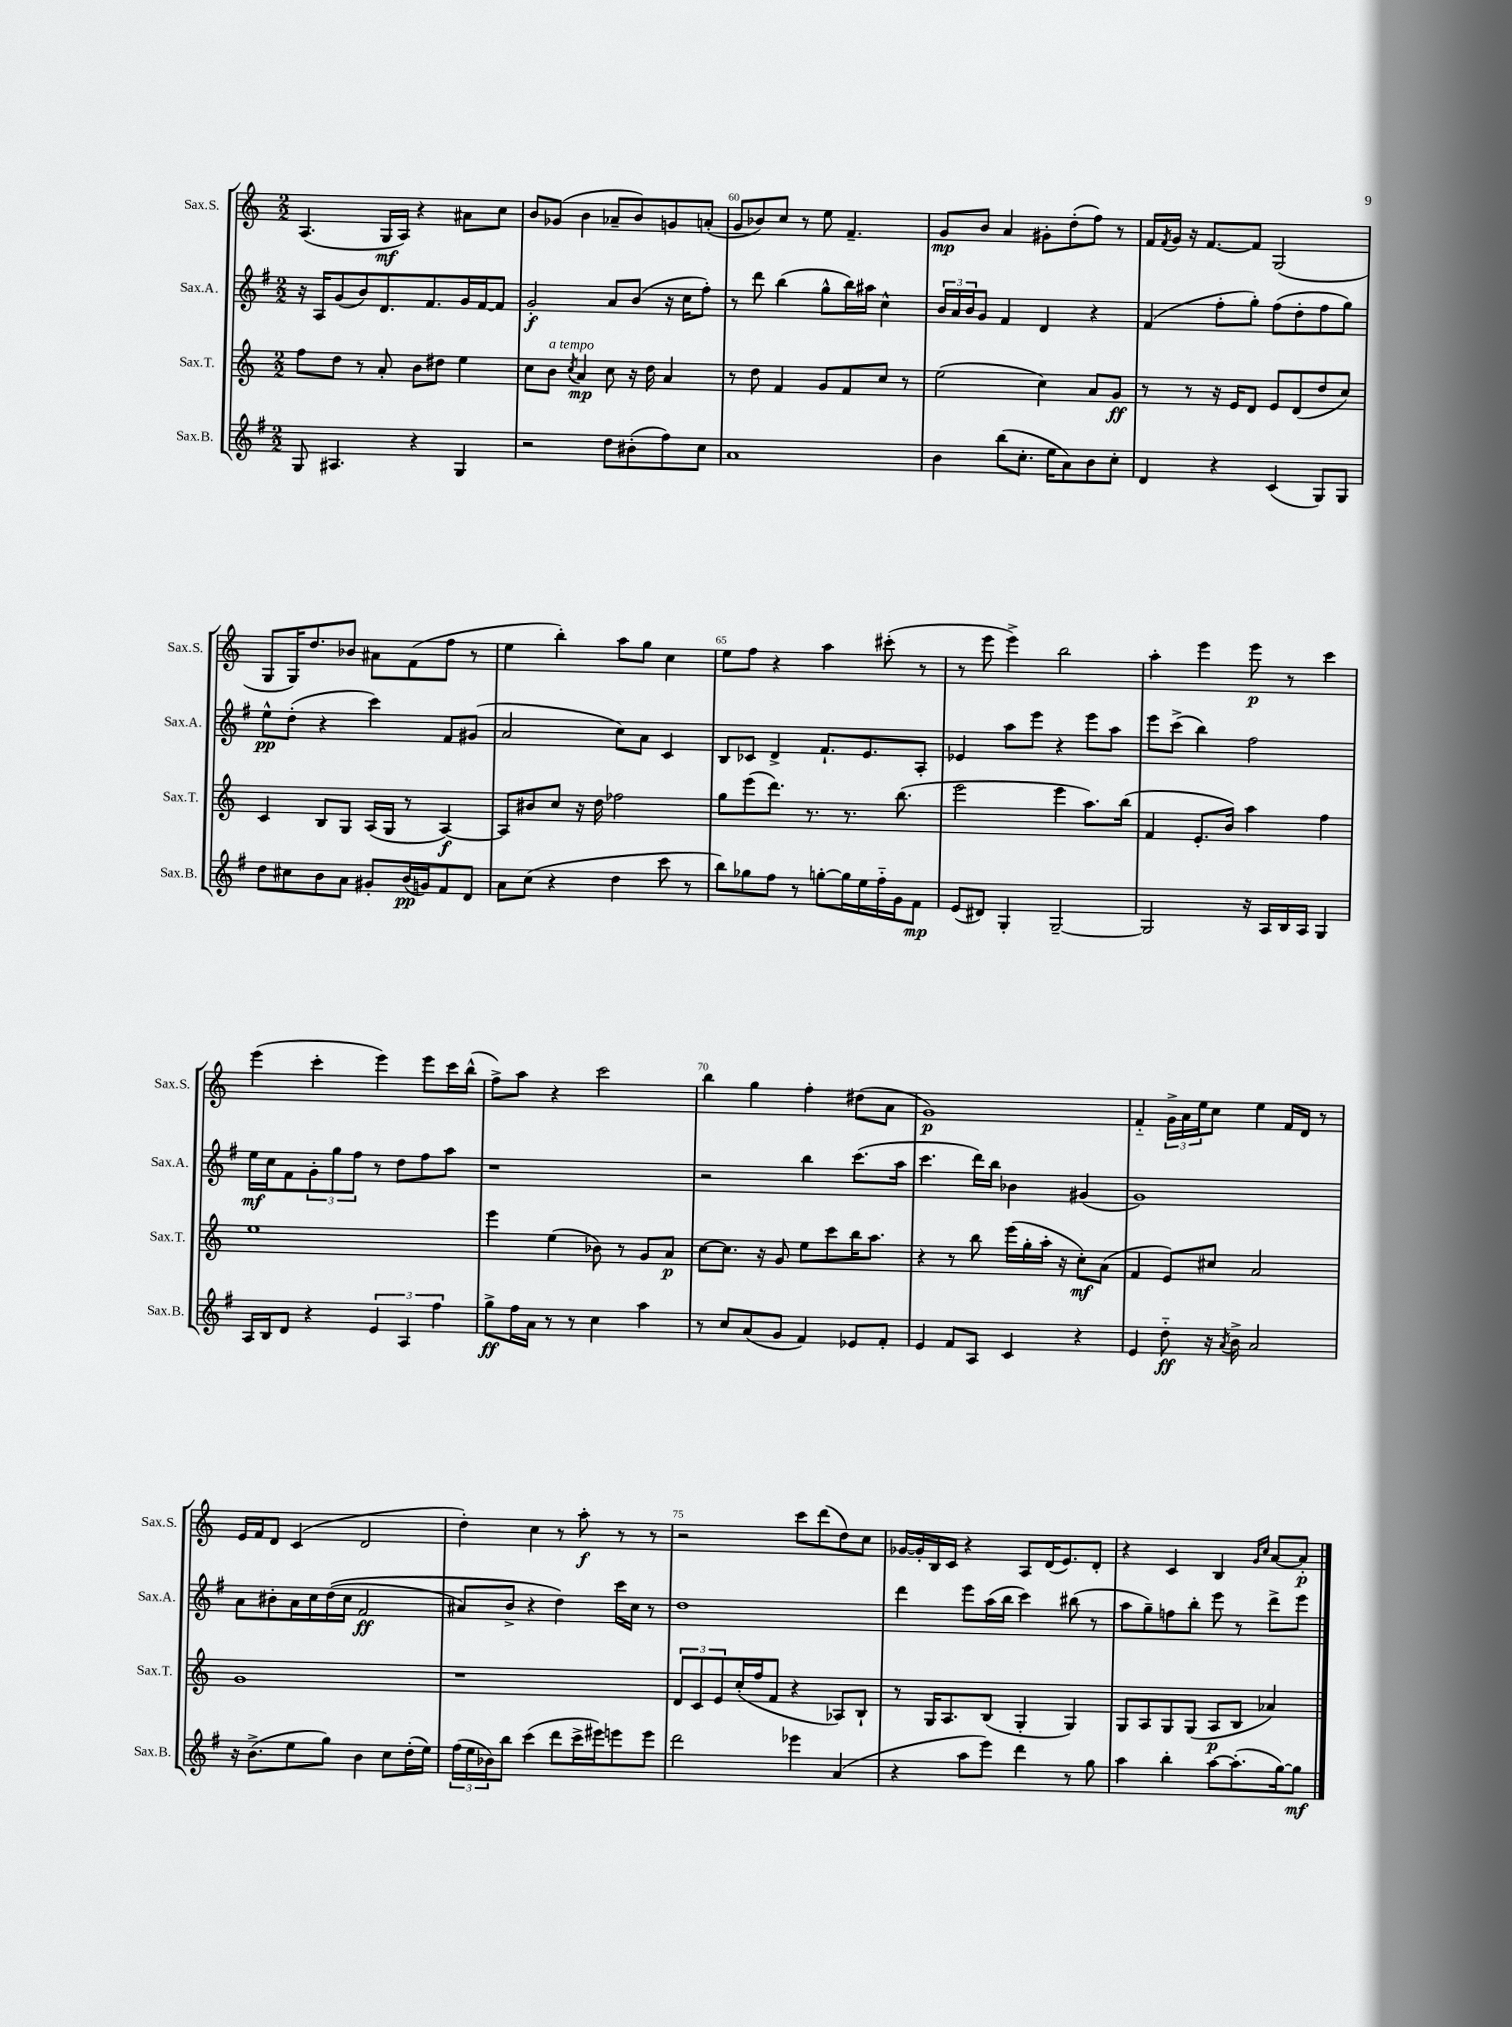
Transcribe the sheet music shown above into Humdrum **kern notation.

**kern	**kern	**kern	**kern
*staff4	*staff3	*staff2	*staff1
*clefG2	*clefG2	*clefG2	*clefG2
*k[f#]	*k[]	*k[f#]	*k[]
*M2/2	*M2/2	*M2/2	*M2/2
8G	8ff	16r	(4.A
.	.	16A	.
4.A#	8dd	(8g	.
.	8r	8b)	.
.	8a'	8.d	16G
.	.	.	16A)
4r	8b	.	4r
.	.	8.f#	.
.	8dd#	.	.
4G	4ee	16g	8a#
.	.	[16f#	.
.	.	8f#]	8cc
=	=	=	=
2r	8cc	2g'	8b
.	8b	.	(8g-
.	8qcc	.	.
.	4a	.	4b
8dd	8cc	8a	8a-~
(8b#'	16r	(8b	8b)
.	16dd	.	.
8ff#)	4a	16r	8g
.	.	16cc	.
8cc	.	8ff#')	(8a'
=	=	=	=
1a	8r	8r	8g
.	8dd	8ddd	8b-)
.	4f	(4bb	8cc
.	.	.	8r
.	8g	8gg^^	8ee
.	8f	16bb)	4.f~
.	.	16aa#	.
.	8cc	4cc^^	.
.	8r	.	.
=	=	=	=
4b	(2ee	24b	8g
.	.	24a	.
.	.	24b	.
.	.	8g	8b
(8bb	.	4f#	4a
8.cc'	.	.	.
.	4cc)	4d	8g#'
16ee	.	.	.
8a)	.	.	(8dd'
8b	8a	4r	8ff)
8cc'	8g	.	8r
=	=	=	=
4d	8r	(4f#	16f
.	.	.	8qf
.	.	.	16g
.	8r	.	16r
.	.	.	[8.f
4r	16r	8ff#'	.
.	16e	.	.
.	8d	8gg')	8f]
(4c	8e	(8ff#	(2G
.	(8d	8dd'	.
8G)	8dd	8ff#	.
8G	8cc)	8gg)	.
=	=	=	=
8dd	4c	8ee^^	8G
8cc#	.	(8dd'	16G)
.	.	.	8.dd
8b	8B	4r	.
8a	8G	.	8b-
8g#'	(16A	4ccc)	8a#
.	16G	.	.
(16b	8r	.	(8f
16g)	.	.	.
8f#	[4A)	8f#	8ff
8d	.	(8g#	8r
=	=	=	=
8a	8A]	2a	4ee
(8cc	8b#	.	.
4r	8cc	.	4bb')
.	16r	.	.
.	16dd	.	.
4dd	2ff-	8cc)	8aa
.	.	8a	8gg
8ccc	.	4c	4cc
8r	.	.	.
=	=	=	=
8bb)	8gg	8B	8ee
8gg-	(8eee	8c-	8ff
8ff#	8.ddd)	4d^	4r
8r	.	.	.
.	8.r	.	.
[8gg'	.	8.f#`	4aa
16gg]	8.r	.	.
16ee	.	8.e	.
16ff#'~	.	.	(8ccc#'
16g	(8.bb	.	.
8f#	.	8A'	8r
=	=	=	=
(8e	2eee	4e-	8r
8d#)	.	.	8eee
4G'	.	8aa	4eee^)
.	.	8eee	.
[2G~	4eee	4r	2bb
.	8.aa)	8eee	.
.	.	8aa	.
.	(16bb	.	.
=	=	=	=
2G]	4f	8eee	4aa'
.	.	(8ccc^	.
.	8.e'	4bb)	4eee
.	16b)	.	.
16r	4aa	2ff#	8eee
16A	.	.	.
16B	.	.	8r
16A	.	.	.
4G	4ff	.	4ccc
=	=	=	=
16A	1ee	16ee	(4eee
16B	.	16cc	.
8d	.	8f#	.
4r	.	12g'	4ccc'
.	.	12gg	.
.	.	12ff#	.
6e	.	8r	4eee)
.	.	8dd	.
6A	.	.	.
.	.	8ff#	8eee
6ff#	.	.	.
.	.	8aa	16ccc
.	.	.	(16bb^^
=	=	=	=
8gg^	4eee	1r	8ff^)
16ff#	.	.	8aa
16a	.	.	.
8r	(4ee	.	4r
8r	.	.	.
4cc	8b-)	.	2ccc
.	8r	.	.
4aa	8g	.	.
.	8a	.	.
=	=	=	=
8r	[8cc	2r	4bb
8cc	8.cc]	.	.
(8a	.	.	4gg
.	16r	.	.
8g	8g	.	.
4f#)	8ee	4bb	4ff'
.	8ccc	.	.
8e-	16bb	(8.ccc	(8dd#
.	8.aa	.	.
8f#'	.	.	8a
.	.	16aa	.
=	=	=	=
4e	4r	4.ccc	1g)
8f#	8r	.	.
8A	8bb	16ddd)	.
.	.	16bb	.
4c	(16eee	4b-	.
.	16gg'	.	.
.	16aa'	.	.
.	16r	.	.
4r	8cc')	(4g#	.
.	(8a	.	.
=	=	=	=
4e	4f	1g)	4f'~
8dd'~	8e)	.	24g^
.	.	.	24a
.	.	.	24ee
16r	8cc#	.	8cc
8qa	.	.	.
16b^	.	.	.
2a	2a	.	4ee
.	.	.	16f
.	.	.	16d
.	.	.	8r
=	=	=	=
16r	1g	8a	16e
(8.b^	.	.	16f
.	.	8b#'	8d
8ee	.	16a	(4c
.	.	16cc	.
8gg)	.	&((16dd	.
.	.	16cc	.
4b	.	2f#	2d
8cc	.	.	.
(16dd'	.	.	.
16ee)	.	.	.
=	=	=	=
(24ff#	1r	8a#)	4dd')
24ee	.	.	.
24b-)	.	.	.
8bb	.	8b^	.
(4ccc	.	4r	4cc
8ddd	.	4dd&)	8r
16ccc^	.	.	8aa'
16eee#)	.	.	.
8eee	.	16ccc	8r
.	.	16cc	.
8eee	.	8r	8r
=	=	=	=
2ddd	12d	1dd	2r
.	12c	.	.
.	12e	.	.
.	(16cc'	.	.
.	16ff	.	.
.	8f	.	.
4eee-	4r	.	8ccc
.	.	.	(8ddd
(4a	8A-)	.	8dd)
.	8B`	.	8cc
=	=	=	=
4r	8r	4ddd	[16g-
.	.	.	16g-']
.	16G	.	16B
.	8.A	.	16c
8aa	.	8eee	4r
8eee)	(8B	(16aa	.
.	.	16bb	.
4ddd	4G'	4ccc)	8A
.	.	.	(16d
.	.	.	8.e)
8r	4G)	(8bb#	.
8gg	.	8r	8d'
=	=	=	=
4aa	8G	8aa	4r
.	8A	8gg~)	.
4bb'	8G	8ff	4c
.	(8G	8bb'	.
[8aa	8A	8eee	4B
(8.aa']	8B	8r	.
.	.	.	16qqg
.	.	.	16qqcc
.	4a-)	8ddd^	[8a
[16gg)	.	.	.
8gg]	.	8eee	8a']
==	==	==	==
*-	*-	*-	*-
